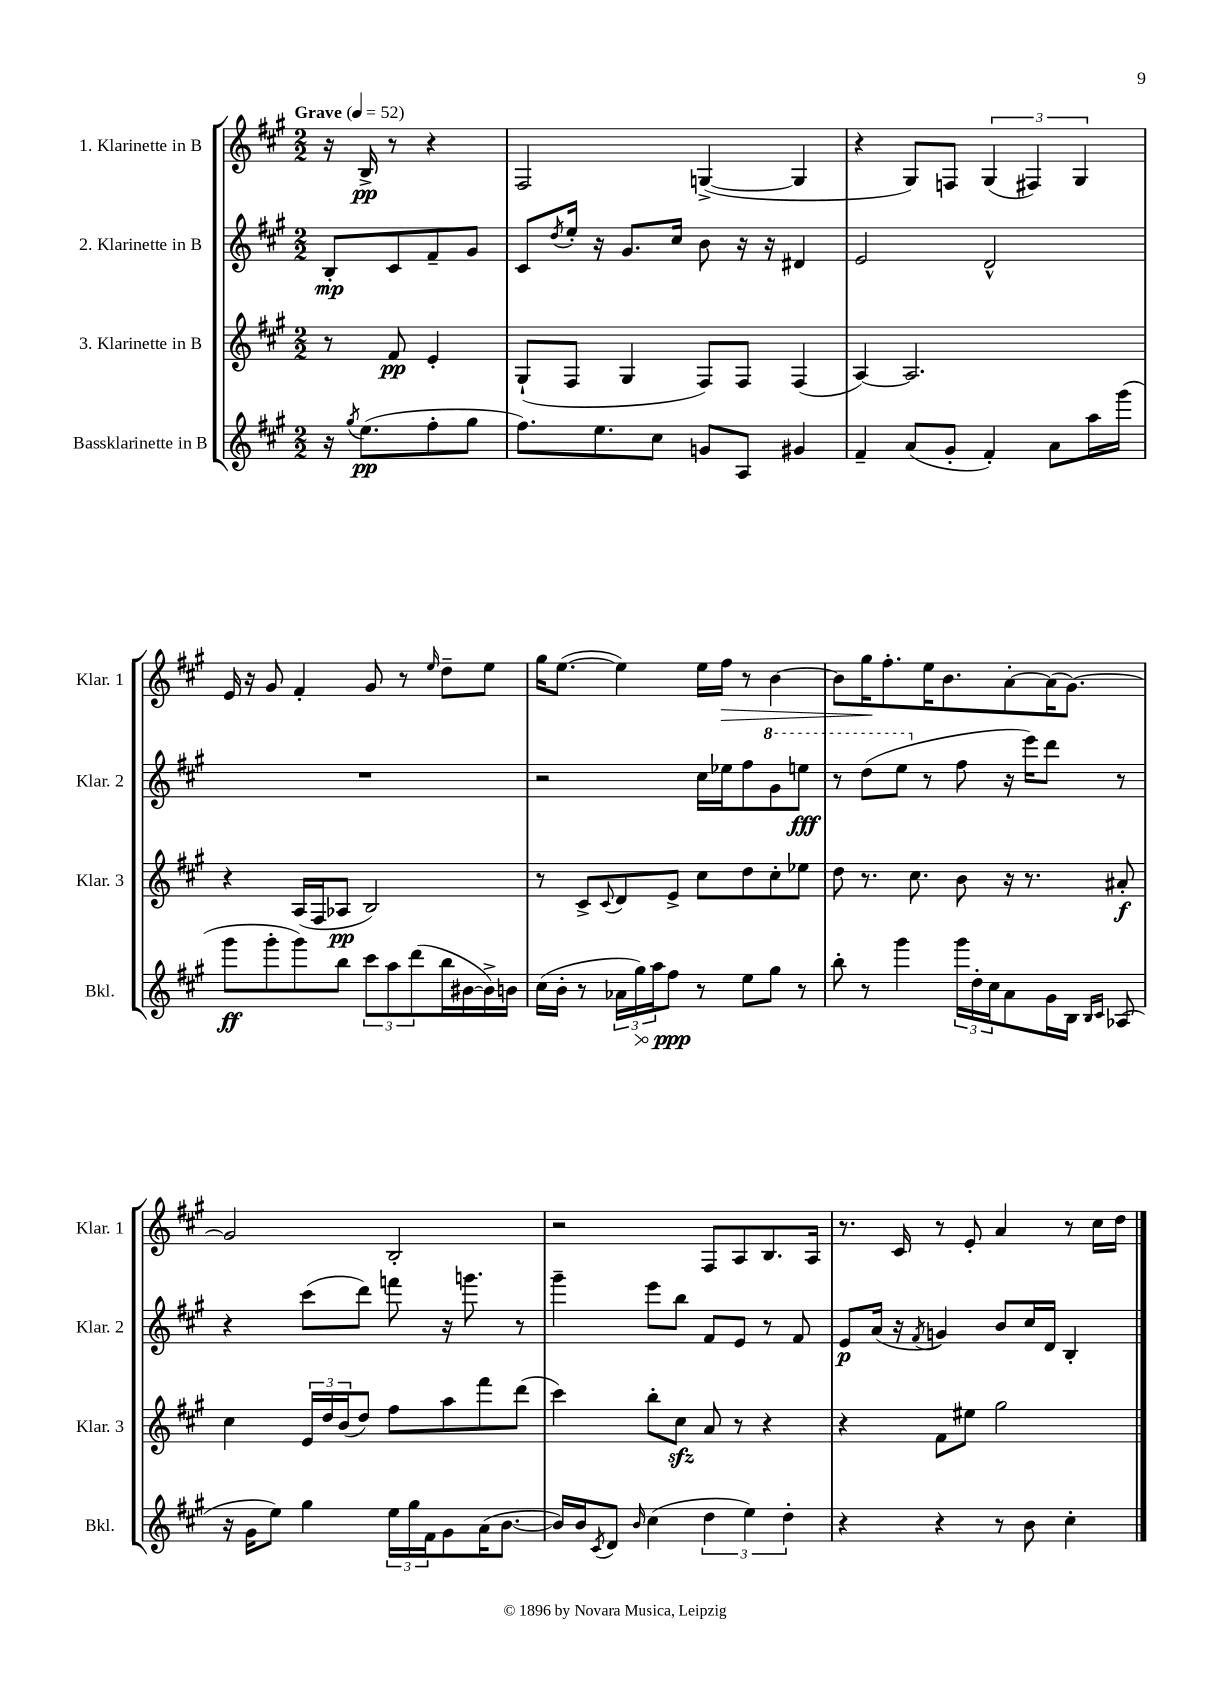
<<
\new StaffGroup <<
\new Staff = "s0" \with { instrumentName = "1. Klarinette in B" shortInstrumentName = "Klar. 1" } {
    \clef treble \key a \major \numericTimeSignature \time 2/2 \partial 2 \tempo "Grave" 4 = 52
    r16 b16->\pp r8 r4 |
    fis2 g4~->( g4 |
    r4 gis8) f8 \tuplet 3/2 { gis4( fis4) gis4 } |
    e'16 r16 gis'8 fis'4-. gis'8 r8 \grace { e''16 } d''8-- e''8 |
    gis''16 e''8.~( e''4) e''16 fis''16\> r8 b'4~ |
    b'8 gis''16\! fis''8.-. e''16 b'8. a'8~-. a'16( gis'8.~) |
    gis'2 b2-. |
    r2 fis8 a8 b8. a16 |
    r8. cis'16 r8 e'8-. a'4 r8 cis''16 d''16 \bar "|." |
}
\new Staff = "s1" \with { instrumentName = "2. Klarinette in B" shortInstrumentName = "Klar. 2" } {
    \clef treble \key a \major \numericTimeSignature \time 2/2 \partial 2
    b8-.\mp cis'8 fis'8-- gis'8 |
    cis'8 \acciaccatura { d''8 } e''16-. r16 gis'8. cis''16 b'8 r16 r16 dis'4 |
    e'2 d'2-^ |
    R1 |
    r2 cis''16 ees''16 fis''8 \ottava #1 gis''8 e'''!8\fff |
    r8 d'''8( e'''8 \ottava #0 r8 fis''8 r16 e'''16) d'''8 r8 |
    r4 cis'''8( d'''8) f'''8 r16 g'''8. r8 |
    gis'''4-- e'''8 b''8 fis'8 e'8 r8 fis'8 |
    e'8\p a'16( r16 \acciaccatura { fis'8 } g'4) b'8 cis''16 d'16 b4-. \bar "|." |
}
\new Staff = "s2" \with { instrumentName = "3. Klarinette in B" shortInstrumentName = "Klar. 3" } {
    \clef treble \key a \major \numericTimeSignature \time 2/2 \partial 2
    r8 fis'8\pp e'4-. |
    gis8-!( fis8 gis4 fis8) fis8 fis4( |
    a4~) a2. |
    r4 a16( fis16 aes8\pp b2) |
    r8 cis'8-> \appoggiatura { cis'8 } d'8 e'8-> cis''8 d''8 cis''8-. ees''8 |
    d''8 r8. cis''8. b'8 r16 r8. ais'8-.\f |
    cis''4 \tuplet 3/2 { e'16 d''16 b'16( } d''8) fis''8 a''8 fis'''8 d'''8( |
    cis'''4) b''8-. cis''8\sfz a'8 r8 r4 |
    r4 fis'8 eis''8 gis''2 \bar "|." |
}
\new Staff = "s3" \with { instrumentName = "Bassklarinette in B" shortInstrumentName = "Bkl." } {
    \clef treble \key a \major \numericTimeSignature \time 2/2 \partial 2
    r16 \acciaccatura { gis''8 } e''8.\pp( fis''8-. gis''8 |
    fis''8.) e''8. cis''8 g'8 a8 gis'4 |
    fis'4-- a'8( gis'8-. fis'4-.) a'8 a''16 gis'''16( |
    gis'''8\ff gis'''8-. gis'''8) b''8 \tuplet 3/2 { cis'''8 a''8 d'''8( } b''16 bis'16~ bis'16->) b'16 |
    cis''16( b'16-. r8 \tuplet 3/2 { aes'16 \once \override Hairpin.circled-tip = ##t gis''16\>) a''16 } fis''8\ppp\! r8 e''8 gis''8 r8 |
    b''8-. r8 gis'''4 \tuplet 3/2 { gis'''16 d''16-. cis''16 } a'8 gis'16 b16 \grace { b16 cis'16 } aes8( |
    r16 gis'16 e''8) gis''4 \tuplet 3/2 { e''16 gis''16 fis'16 } gis'8 a'16( b'8.~ |
    b'16) b'16 \acciaccatura { cis'8 } d'8 \grace { b'16 } cis''4( \tuplet 3/2 { d''4 e''4) d''4-. } |
    r4 r4 r8 b'8 cis''4-. \bar "|." |
}
>>
>>
\layout { \context { \Score \remove "Bar_number_engraver" } }
